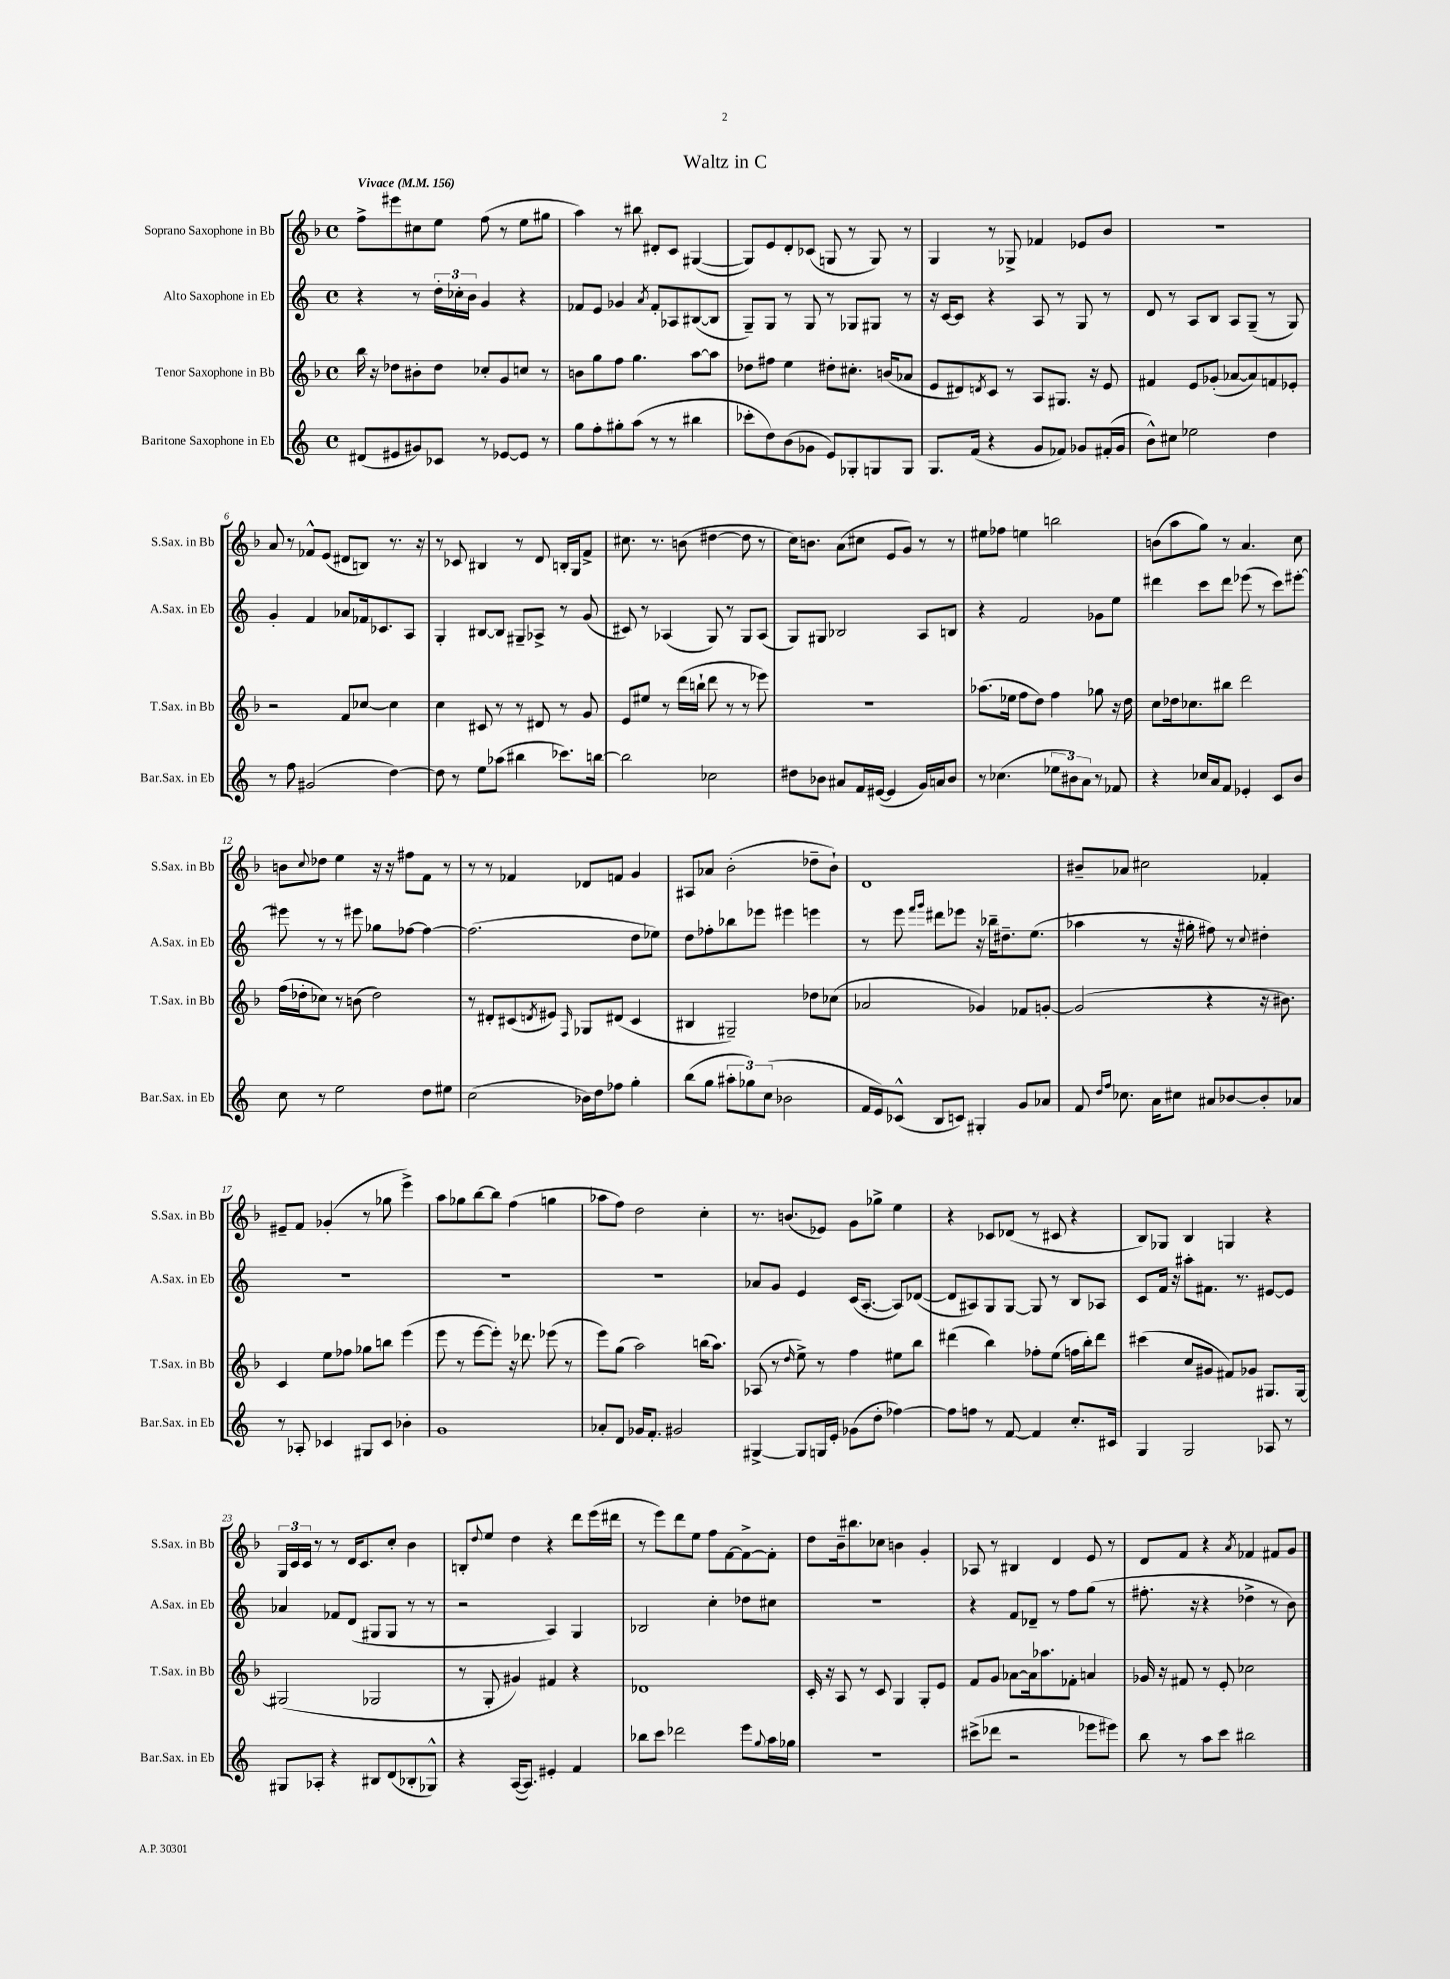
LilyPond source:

\header { title = "Waltz in C" }
<<
\new StaffGroup <<
\new Staff = "s0" \with { instrumentName = "Soprano Saxophone in Bb" shortInstrumentName = "S.Sax. in Bb" } {
    \clef treble \key f \major \defaultTimeSignature \time 4/4 \tempo "Vivace" 4 = 156
    f''8-> eis'''8 cis''8 e''8 f''8( r8 e''8 gis''8 |
    a''4) r8 bis''8 dis'8-. c'8 gis4~( |
    gis8) e'8 d'8-. ces'8( g8 r8 g8) r8 |
    g4 r8 ges8-> fes'4 ees'8 bes'8 |
    R1 |
    a'8 r8 fes'8-^ e'8( dis'8 b8) r8. r16 |
    r8 ces'8 bis4 r8 d'8 b16-. g16 f'8-> |
    cis''8. r8. b'8( dis''4~ dis''8 r8 |
    c''16) b'8. a'8( cis''8 e'8 g'8) r8 r8 |
    eis''8 fes''8 e''4 b''2 |
    b'8( a''8 g''8) r8 a'4. c''8 |
    b'8 \appoggiatura { c''8 } des''8 e''4 r16 r16 fis''8 f'8 r8 |
    r8 r8 fes'4 des'8 f'8 g'4 |
    ais8 aes'8 bes'2-.( des''8-- bes'8-!) |
    d'1 |
    bis'8-- aes'8 cis''2 fes'4-. |
    eis'8-- f'8 ges'4-.( r8 ges''8 e'''4->) |
    a''8 ges''8 bes''8~ bes''8 f''4( g''4 |
    aes''8 f''8) d''2 c''4-. |
    r8. b'8.( ees'8) g'8 ges''8-> e''4 |
    r4 ces'8 des'8( r8 cis'8 r4 |
    bes8) ges8 bes4 g4 r4 |
    \tuplet 3/2 { g16 c'16 c'16 } r8 r8 d'16 c'8. c''8-. bes'4 |
    b8-. \appoggiatura { d''8 } e''8 d''4 r4 d'''8 e'''16( dis'''16 |
    r8 e'''8) d'''8 e''8 f''8 f'8~ f'8~-> f'8-. |
    d''8 bes'16-- bis''8. ces''8 b'4 g'4-. |
    aes8 r8 bis4 d'4 e'8 r8 |
    d'8 f'8 r4 \acciaccatura { a'8 } fes'4 fis'8 g'8 \bar "|." |
}
\new Staff = "s1" \with { instrumentName = "Alto Saxophone in Eb" shortInstrumentName = "A.Sax. in Eb" } {
    \clef treble \key c \major \defaultTimeSignature \time 4/4
    r4 r8 \tuplet 3/2 { d''16-. ces''16-. b'16 } g'4 r4 |
    fes'8 e'8 ges'4 \acciaccatura { a'8 } fes'8-. aes8 bis8~( bis8 |
    g8--) g8 r8 g8 r8 ges8 gis8 r8 |
    r16 c'16~ c'8 r4 a8 r8 g8 r8 |
    d'8 r8 a8 b8 a8 g8--( r8 g8) |
    g'4-. f'4 aes'8 fes'16 ces'8. a8 |
    g4-. bis8~ bis8 gis8-- aes8-> r8 g'8( |
    cis'8) r8 aes4( g8) r8 g8 aes8( |
    g8) gis8 bes2 a8 b8 |
    r4 f'2 ges'8 e''8 |
    dis'''4 c'''8 dis'''8 ees'''8( r8 c'''8) eis'''8~-. |
    eis'''8 r8 r8 eis'''8 ges''8 fes''8~ fes''4~ |
    fes''2.( d''8 ees''8) |
    d''8 fes''8-. bes''8 ees'''8 eis'''4 e'''4 |
    r8 e'''8 \grace { f'''16 g'''16 } dis'''8 ees'''8 r16 bes''16-- dis''8.-- e''8.( |
    aes''4 r8 r16 gis''16-. fis''8) r8 \appoggiatura { c''8 } dis''4-. |
    R1 |
    R1 |
    R1 |
    aes'8 g'8 e'4 c'16( a8.~-. a8) des'8~( |
    des'8 ais8) g8 g8~ g8 r8 b8 aes8 |
    c'8 f'16 r16 ais''8-. fis'8. r8. eis'8~ eis'8 |
    aes'4 fes'8 d'8( gis8 gis8 r8 r8 |
    r2 a4) g4 |
    bes2 c''4-. des''8 cis''8 |
    R1 |
    r4 f'8 des'8-- r8 f''8 g''8( r8 |
    fis''8.-. r16 r4 des''4-> r8 b'8) \bar "|." |
}
\new Staff = "s2" \with { instrumentName = "Tenor Saxophone in Bb" shortInstrumentName = "T.Sax. in Bb" } {
    \clef treble \key f \major \defaultTimeSignature \time 4/4
    bes''16 r16 des''8 bis'8-. des''8 ces''8-. g'8 c''8 r8 |
    b'8 g''8 f''8 g''4. a''8~ a''8 |
    des''8 fis''8 e''4 dis''8-. cis''8.-. b'16( aes'8 |
    e'8 dis'8) \acciaccatura { d'8 } c'8 r8 a8 gis8. r16 e'8 |
    fis'4 e'8 ges'8-.( aes'8~ aes'8) f'8 ees'8-. |
    r2 f'8 ces''8~ ces''4 |
    c''4 cis'8 r8 r8 dis'8 r8 g'8 |
    e'8 eis''8 r8 d'''16( b''16-! d'''8 r8 r8 ees'''8) |
    R1 |
    aes''8.( ees''16 f''8 d''8) f''4 ges''8 r16 d''16 |
    c''8 des''16 ces''8. bis''8 d'''2 |
    f''16( des''16-. ces''8) r8 b'8( des''2) |
    r8 dis'8-. cis'8( \acciaccatura { d'8 } eis'8) \grace { f16 } ges8 dis'8( cis'4 |
    bis4 gis2--) des''8 ces''8( |
    aes'2 ges'4) fes'8 g'8~-. |
    g'2( r4 r16 bis'8.) |
    c'4 e''8 fes''8 ges''8 b''8 e'''4( |
    e'''8 r8 e'''8~ e'''8-.) r16 des'''8. ees'''8( r8 |
    e'''8) g''8( a''2) b''16( a''8.) |
    aes8( r8 \grace { d''16 } e''8->) r8 f''4 eis''8 bes''8 |
    dis'''4( bes''4) fes''8-. e''8( f''16 bes''16-.) dis'''8 |
    cis'''4( c''8 gis'8 fis'8) ges'8 gis8. gis16~ |
    gis2( ges2 |
    r8 g8-. gis'4) fis'4 r4 |
    des'1 |
    c'16-. r16 a8 r8 c'8 g4 g8-. e'8 |
    f'8 g'8 aes'8~ aes'16 aes''8. fes'8-. a'4 |
    ges'16 r16 fis'8 r8 e'8-. ces''2 \bar "|." |
}
\new Staff = "s3" \with { instrumentName = "Baritone Saxophone in Eb" shortInstrumentName = "Bar.Sax. in Eb" } {
    \clef treble \key c \major \defaultTimeSignature \time 4/4
    dis'8( eis'8 gis'8) ces'8 r8 ees'8~ ees'8 r8 |
    g''8 f''8-. gis''8-. a''8( r8 r8 bis''4 |
    ces'''8-. d''8) b'8( ges'8 e'8) ges8-. g8 g8 |
    g8. f'16( r4 g'8 fes'8) ges'8 fis'16-.( ges'16 |
    b'8-^) cis''8 ees''2 d''4 |
    r8 f''8 gis'2( d''4~) |
    d''8 r8 e''8 aes''8( bis''4 ces'''8.) b''16~ |
    b''2 ces''2 |
    dis''8 bes'8 ais'8 f'16 eis'16~( eis'4 g'16) a'16 bes'8 |
    r8 ces''4.( \tuplet 3/2 { ees''8 bis'8) a'8 } r8 fes'8 |
    r4 ces''16 a'16 f'8 ees'4-. c'8 b'8 |
    c''8 r8 e''2 d''8 eis''8 |
    c''2( bes'16) d''16 fes''8 g''4-. |
    b''8( g''8 \tuplet 3/2 { ais''8-. ges''8) c''8( } bes'2 |
    f'16 e'16) ces'8-^( b8 c'8) gis4-. g'8 aes'8 |
    f'8 \grace { d''16 f''16 } ces''8. a'16 cis''8 ais'8 bes'8~ bes'8-. aes'8 |
    r8 aes8-. ces'4 gis8 ces'8 bes'4-. |
    g'1 |
    aes'8-. d'8 ges'16 f'8.-. gis'2 |
    gis4~-> gis8 g16 e'16-. ges'8( d''8-. fes''4~) |
    fes''8 f''8 r8 f'8~ f'4 c''8.-. cis'16 |
    g4 g2 aes8 r8 |
    gis8 aes8-. r4 bis8 d'8( bes8-. ges8-^) |
    r4 a16~( a8.) eis'4-. f'4 |
    bes''8 c'''8 des'''2 e'''8 \appoggiatura { g''8 } a''16 ges''16 |
    R1 |
    cis'''8->( des'''8 r2 ees'''8 eis'''8) |
    b''8 r8 a''8 c'''8 bis''2 \bar "|." |
}
>>
>>
